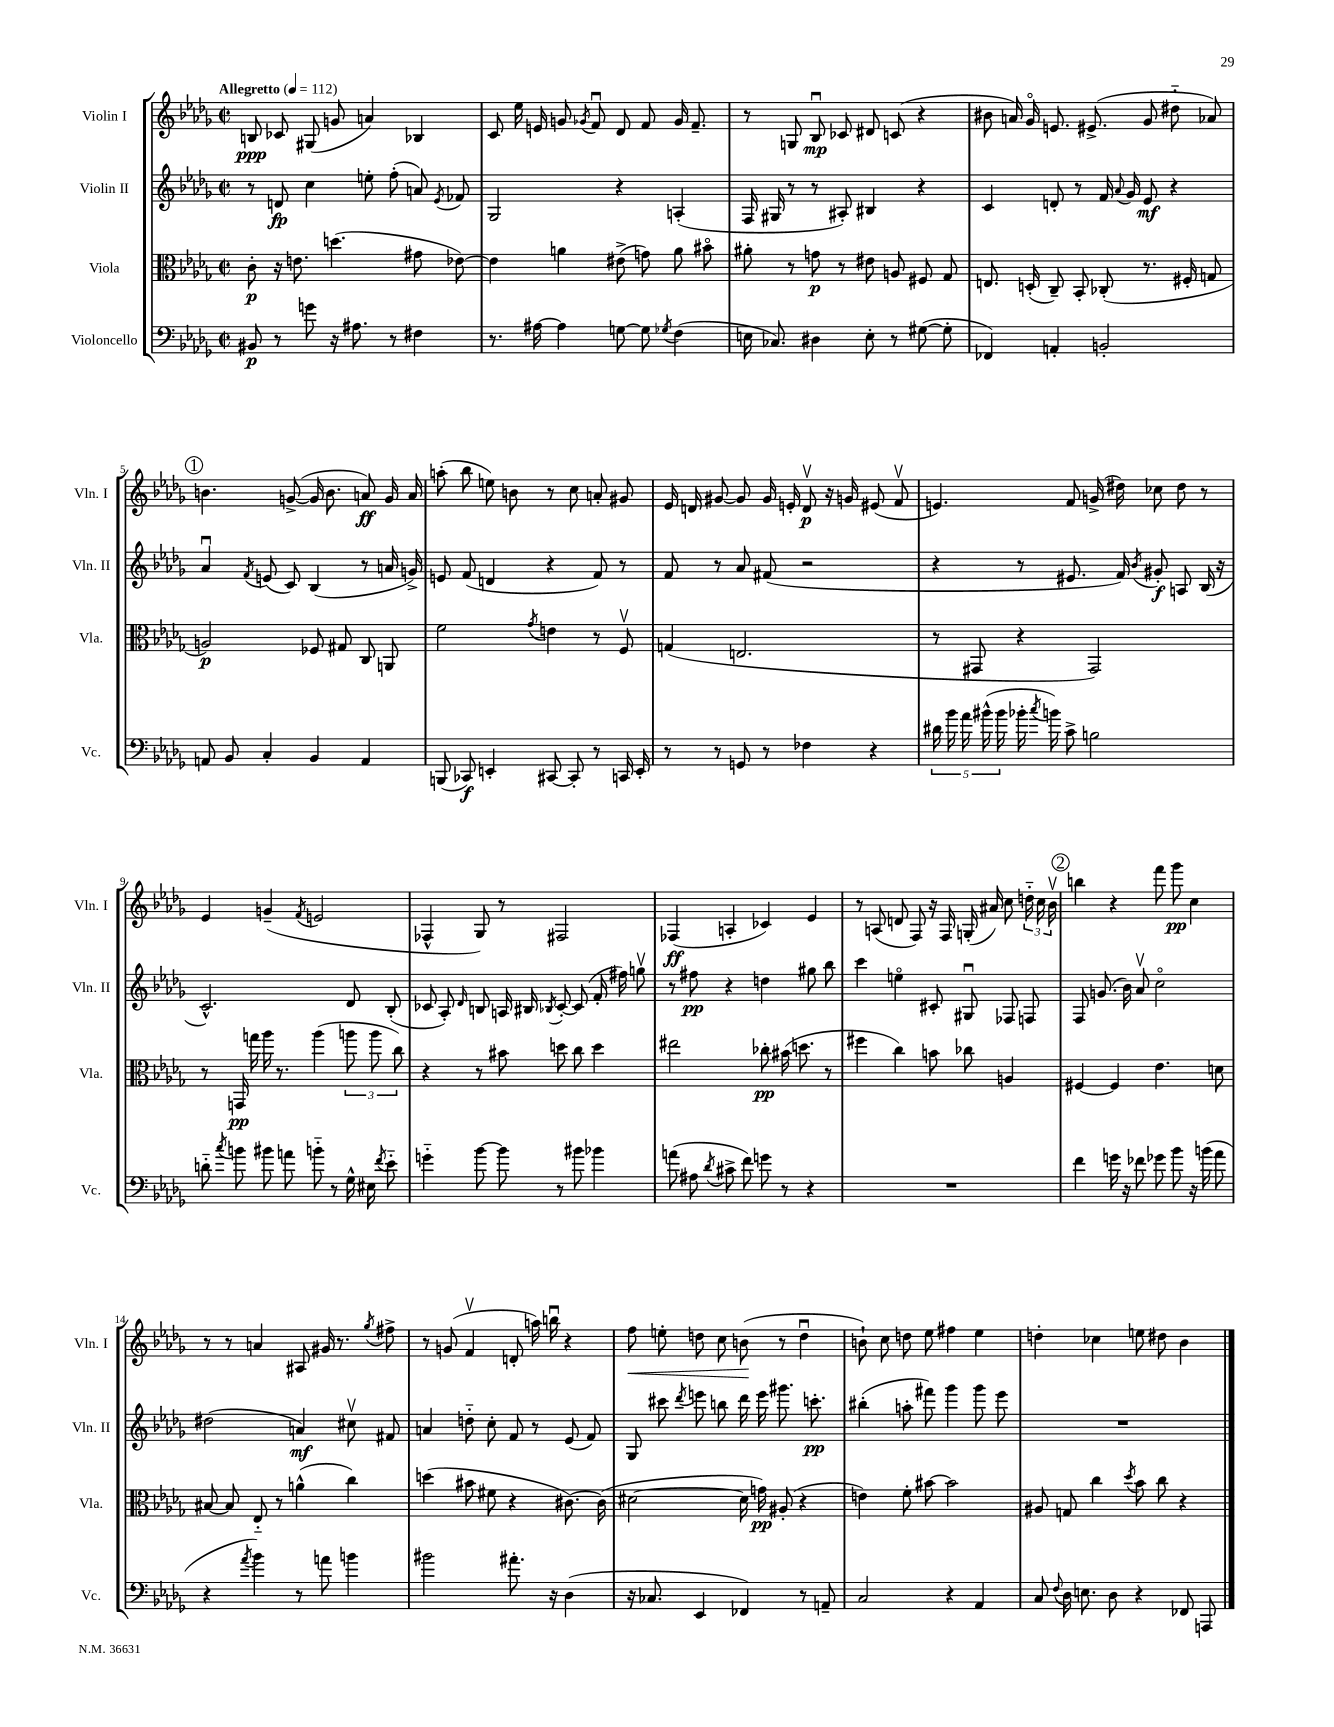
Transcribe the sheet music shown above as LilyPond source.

<<
\new StaffGroup <<
\new Staff = "s0" \with { instrumentName = "Violin I" shortInstrumentName = "Vln. I" } {
    \clef treble \key des \major \defaultTimeSignature \time 2/2 \tempo "Allegretto" 4 = 112
    \autoBeamOff b8\ppp ces'8 gis8( g'8 a'4) bes4 |
    c'8 ees''16 e'16 g'8 \acciaccatura { ges'8 } f'8\downbow des'8 f'8 ges'16 f'8.-- |
    r8 g8 bes8\downbow\mp ces'8 dis'8 c'8( r4 |
    bis'8 a'16) ges'16\flageolet e'8. eis'8.->( ges'8 dis''8-_ aes'8) |
    \mark \markup { \circle "1" } b'4. g'8~->( g'16 b'8. a'8\ff) g'16 a'16 |
    a''8-.( bes''8 e''8) b'8 r8 c''8 a'8-. gis'8 |
    ees'16 d'16 gis'8~ gis'8 gis'16 e'16-. d'8\upbow\p r16 g'16 eis'8( f'8\upbow |
    e'4.) f'8 g'16->( dis''16) ces''8 dis''8 r8 |
    ees'4 g'4--( \acciaccatura { f'8 } e'2 |
    fes4-^ ges8) r8 fis2 |
    fes4\ff( a4-. ces'4) ees'4 |
    r8 a8( d'8 f8) r16 f16 g16-.( ais'16) c''8 \tuplet 3/2 { d''16-_ c''16 bes'16\upbow } |
    \mark \markup { \circle "2" } b''4 r4 f'''8 ges'''8\pp c''4 |
    r8 r8 a'4 ais8 gis'16 r8. \acciaccatura { ges''8 } fis''8-> |
    r8 g'8( f'4\upbow d'8-. a''16) b''16\downbow r4 |
    f''8\< e''8-. d''8 c''8 b'8\!( r8 d''4\downbow |
    b'8-!) c''8 d''8 ees''8 fis''4 ees''4 |
    d''4-. ces''4 e''8 dis''8 bes'4 \bar "|." |
}
\new Staff = "s1" \with { instrumentName = "Violin II" shortInstrumentName = "Vln. II" } {
    \clef treble \key des \major \defaultTimeSignature \time 2/2
    \autoBeamOff r8 d'8\fp c''4 e''8-. f''8-.( a'8) \acciaccatura { ees'8 } fes'8 |
    ges2 r4 a4-.( |
    f16 gis16 r8 r8 ais8-.) bis4 r4 |
    c'4 d'8-. r8 f'16 \appoggiatura { aes'8 } ges'16 ees'8\mf r4 |
    \mark \markup { \circle "1" } aes'4\downbow \acciaccatura { f'8 } e'8( c'8) bes4( r8 a'16 g'16->) |
    e'8 f'8( d'4 r4 f'8) r8 |
    f'8 r8 aes'8 fis'8( r2 |
    r4 r8 eis'8. f'16) \acciaccatura { bes'8 } gis'8-.\f a8 bes16( r16 |
    c'2.-^) des'8 bes8-.( |
    ces'8 aes8-.) \grace { des'16 } b8 a16 bis16 \acciaccatura { bes8 } ces'8~-. ces'8( f'16-. fis''16) g''8\upbow |
    r8 fis''8\pp r4 d''4 gis''8 bes''8 |
    c'''4 e''4\flageolet cis'8-. gis8\downbow fes8 f8 |
    \mark \markup { \circle "2" } f8 g'8.( bes'16) aes'8\upbow c''2\flageolet |
    dis''2( a'4\mf) cis''8\upbow fis'8 |
    a'4 d''8-_ c''8-. f'8 r8 ees'8( f'8) |
    ges8 cis'''8 \acciaccatura { des'''8 } e'''8 b''8 des'''16 e'''16 gis'''8. c'''8.-.\pp |
    bis''4-.( a''8-. fis'''8) ges'''4 ges'''8 ees'''8 |
    R1 \bar "|." |
}
\new Staff = "s2" \with { instrumentName = "Viola" shortInstrumentName = "Vla." } {
    \clef alto \key des \major \defaultTimeSignature \time 2/2
    \autoBeamOff c'8-.\p r16 e'8. d''4.( gis'8 ees'8~) |
    ees'4 a'4 eis'8->( g'8) a'8 bis'8\flageolet |
    ais'8-. r8 g'8\p r8 eis'8 a8 fis8 ges8 |
    e8. d16-.( c8--) bes,8-. ces8-.( r8. fis16-. g8 |
    \mark \markup { \circle "1" } a2\p) fes8 gis8 c8 a,8 |
    f'2 \acciaccatura { ges'8 } e'4 r8 f8\upbow |
    g4( e2. |
    r8 gis,8 r4 gis,2) |
    r8 g,16\pp g''16 aes''16 r8. aes''4( \tuplet 3/2 { a''8 a''8 c''8) } |
    r4 r8 bis'8 d''8 c''8 d''4 |
    eis''2 ces''8-.\pp bis'16( d''8. r8 |
    fis''4 c''4) b'8 ces''8 a4 |
    \mark \markup { \circle "2" } fis4~ fis4 ees'4. d'8 |
    bis8~ bis8 ees8-_ r8 a'4-^( c''4) |
    d''4( bis'8 fis'8 r4 cis'8.~) cis'16( |
    dis'2~ dis'16 g'16\pp) ais8-.( r4 |
    e'4) f'8-. bis'8~ bis'2 |
    ais8 g8 c''4 \acciaccatura { des''8 } bes'8 c''8 r4 \bar "|." |
}
\new Staff = "s3" \with { instrumentName = "Violoncello" shortInstrumentName = "Vc." } {
    \clef bass \key des \major \defaultTimeSignature \time 2/2
    \autoBeamOff bis,8\p r8 g'8 r16 ais8. r8 fis4 |
    r8. ais16~ ais4 g8~ g8 \acciaccatura { ges8 } f4( |
    e16 ces8.) dis4 e8-. r8 gis8~( gis8-. |
    fes,4) a,4-. b,2-. |
    \mark \markup { \circle "1" } a,8 bes,8 c4-. bes,4 a,4 |
    b,,8( ces,8\f) e,4-. cis,8~ cis,8-. r8 c,16 e,16-. |
    r8 r8 g,8 r8 fes4 r4 |
    \tuplet 5/4 { dis'16 bes'16 aes'16 bis'16-^( bis'16 } bes'16-. \acciaccatura { c''8 } b'16) c'8-> b2 |
    d'8-_ \acciaccatura { c''8 } b'8 bis'8 a'8 b'8-_ r8 ges16-^ eis16 \acciaccatura { f'8 } ees'8-_ |
    g'4-_ bes'8~ bes'8 r8 bis'8 bes'4 |
    a'8( ais8 \acciaccatura { des'8 } cis'8-> f'8) g'8 r8 r4 |
    R1 |
    \mark \markup { \circle "2" } f'4 g'16 r16 fes'8 ges'8 bes'8 r16 b'16( aes'8 |
    r4 \acciaccatura { aes'8 } bes'4) r8 a'8 b'4 |
    bis'2 ais'8.-. r16 des4( |
    r16 ces8. ees,4 fes,4) r8 a,8-- |
    c2 r4 aes,4 |
    c8 \appoggiatura { f8 } des16 e8. des8 r4 fes,8 a,,8 \bar "|." |
}
>>
>>
